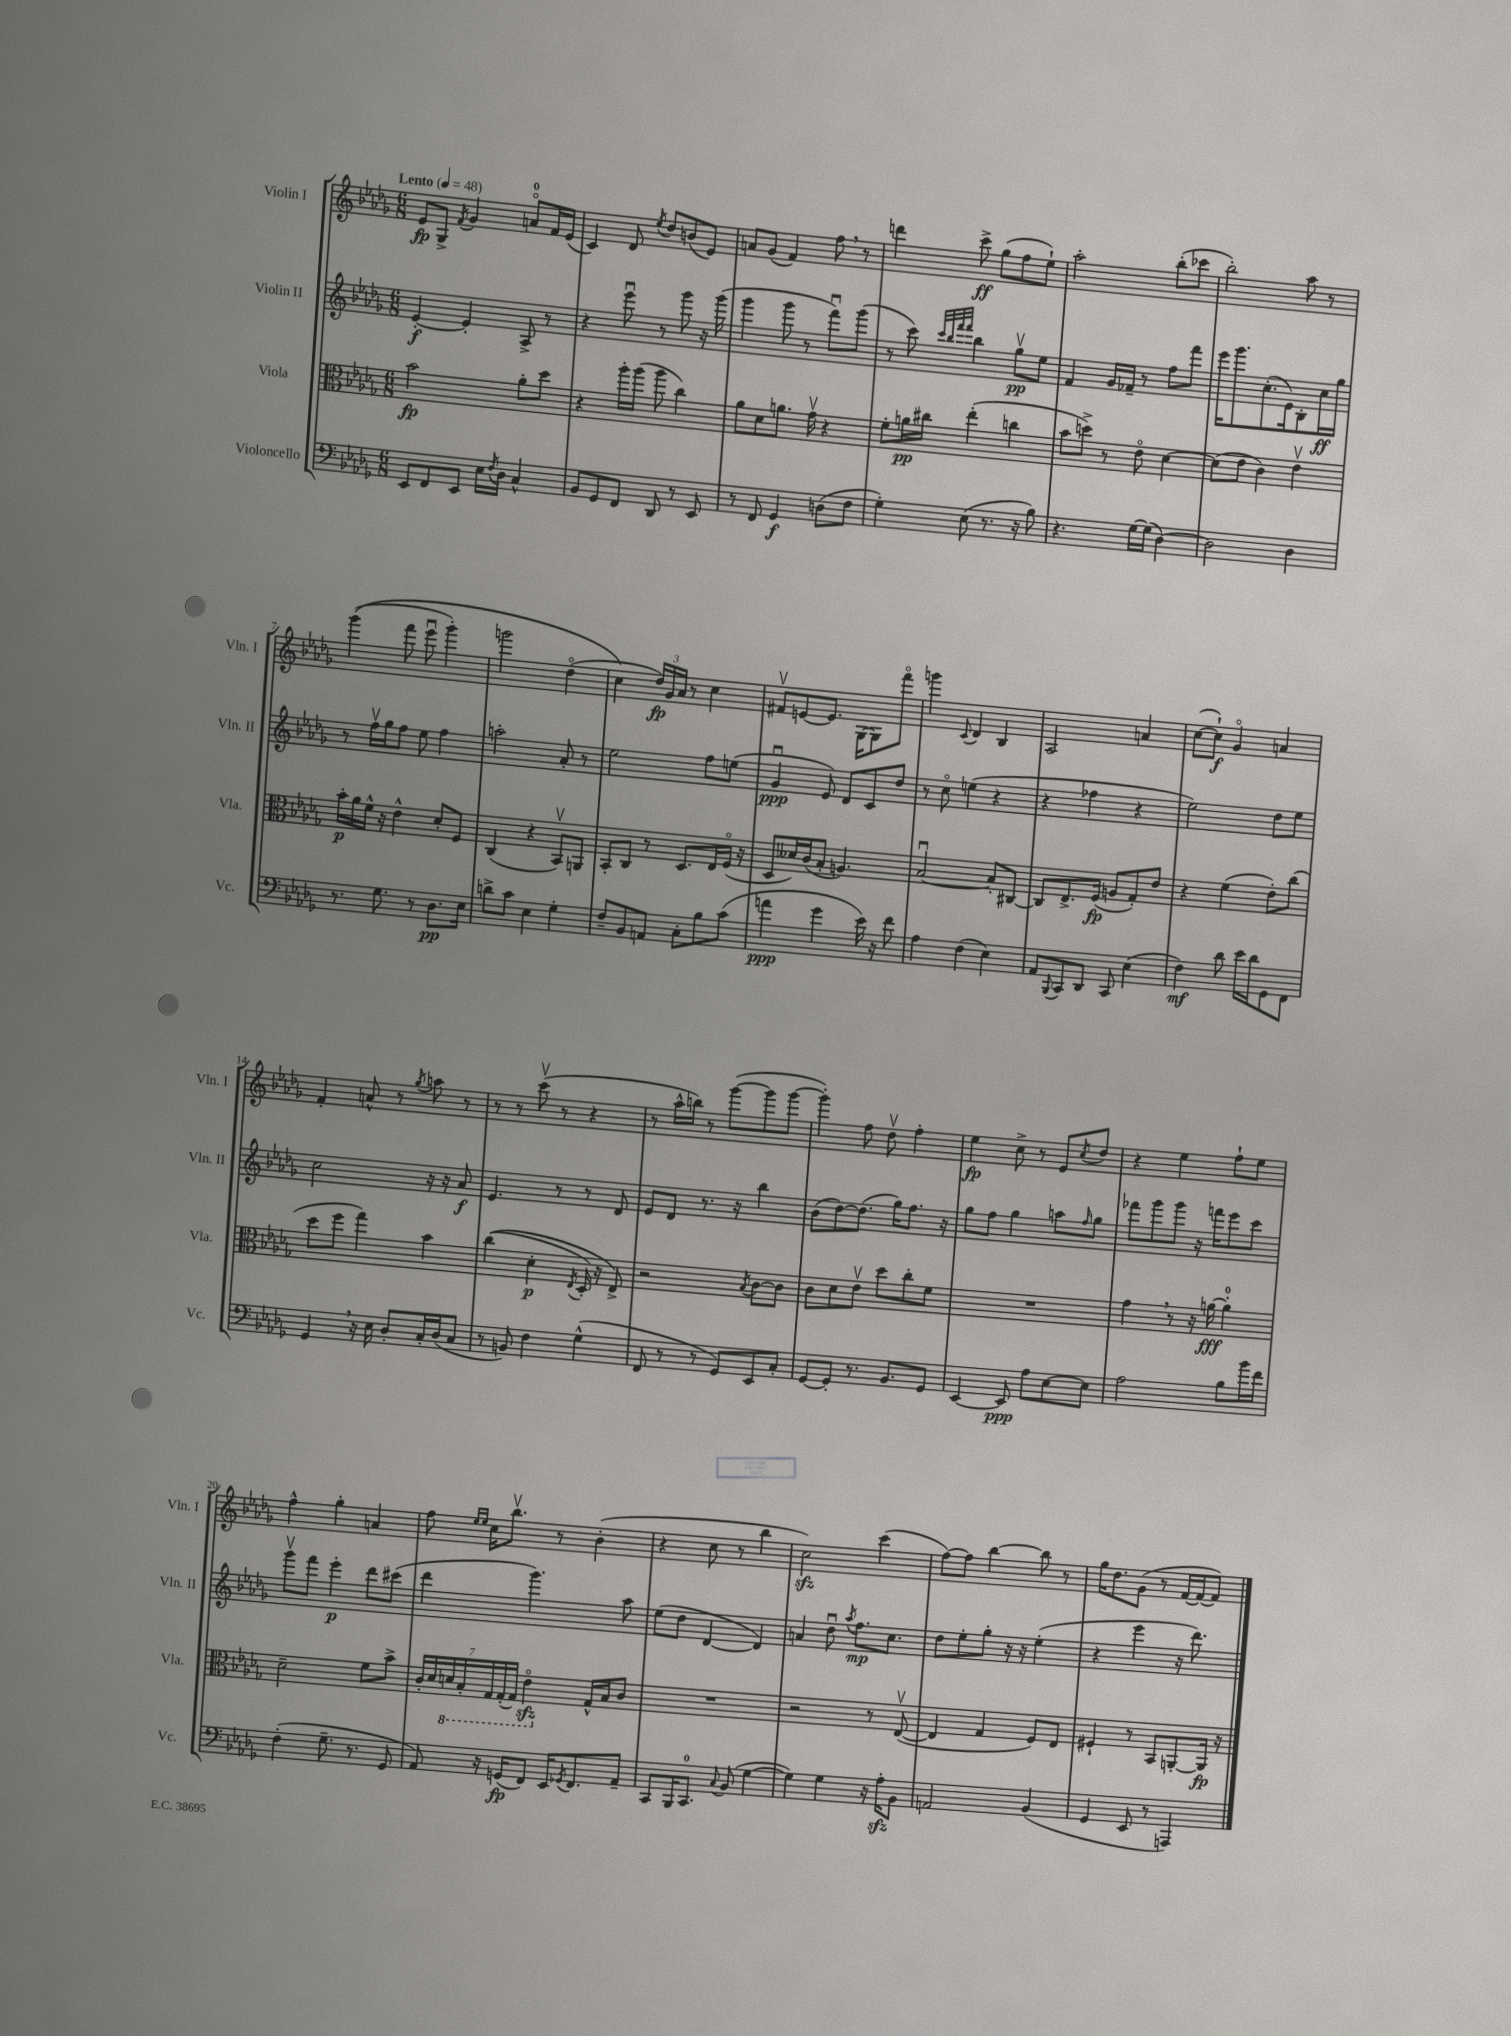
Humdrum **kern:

**kern	**dynam	**kern	**dynam	**kern	**dynam	**kern	**dynam
*part4	*part4	*part3	*part3	*part2	*part2	*part1	*part1
*staff4	*staff4	*staff3	*staff3	*staff2	*staff2	*staff1	*staff1
*I"Violoncello	*	*I"Viola	*	*I"Violin II	*	*I"Violin I	*
*I'Vc.	*	*I'Vla.	*	*I'Vln. II	*	*I'Vln. I	*
*clefF4	*	*clefC3	*	*clefG2	*	*clefG2	*
*k[b-e-a-d-g-]	*	*k[b-e-a-d-g-]	*	*k[b-e-a-d-g-]	*	*k[b-e-a-d-g-]	*
*M6/8	*	*M6/8	*	*M6/8	*	*M6/8	*
*MM48	*	*MM48	*	*MM48	*	*MM48	*
=1	=1	=1	=1	=1	=1	=1	=1
!	!	!	!	!	!	!LO:TX:a:B:t=Lento	!
8EE-/L	.	2b-\	fp	[4e-'/	f	8e-/L	fp
8FF/	.	.	.	.	.	8G-^/J	.
.	.	.	.	.	.	8qf/	.
8EE-/J	.	.	.	4e-'/]	.	4g-/	.
16E-\LL	.	.	.	.	.	.	.
8qF/	.	.	.	.	.	.	.
16D-\JJ	.	.	.	.	.	.	.
4C^^/	.	8a-'\L	.	8A-^/	.	8an/L	.
.	.	8dd-\J	.	8r	.	16f/L	.
.	.	.	.	.	.	(16e-/JJ	.
=2	=2	=2	=2	=2	=2	=2	=2
8BB-/L	.	4r	.	4r	.	4c/)	.
8GG-/	.	.	.	.	.	.	.
8FF/J	.	16aa-'\LL	.	8eee-u\	.	8d-/	.
.	.	(16aa-\JJ	.	.	.	.	.
.	.	.	.	.	.	8qee-/	.
8DD-/	.	8aa-\	.	8r	.	8dd-/L	.
8r	.	4cc\)	.	8ggg-\	.	(8bn/	.
8EE-/	.	.	.	16r	.	8e-/J)	.
.	.	.	.	(16ggg-\	.	.	.
=3	=3	=3	=3	=3	=3	=3	=3
8r	.	8a-\L	.	4ggg-\	.	8an/L	.
8FF/	.	8d-\	.	.	.	(8g-/J	.
4GG-/	f	8.an\J	.	8ggg-\	.	4f/)	.
.	.	.	.	8r	.	.	.
.	.	16g-v\	.	.	.	.	.
(8Dn\L	.	4r	.	8fffu\L)	.	8ff,\	.
8F\J	.	.	.	(8ggg-\J	.	8r	.
=4	=4	=4	=4	=4	=4	=4	=4
4G-'\)	.	8f'\L	.	8r	.	4dddn\	.
.	.	16an\L	pp	8ccc\)	.	.	.
.	.	16cc#X\JJ	.	.	.	.	.
.	.	.	.	32qqccc/LLL	.	.	.
.	.	.	.	32qqbb-/	.	.	.
.	.	.	.	32qqfff/	.	.	.
.	.	.	.	32qqfff/JJJ	.	.	.
(8E-\	.	(4ee-'\	.	4bb-\	.	8ccc^\	ff
8.r	.	.	.	.	.	(8gg-\L	.
.	.	4ccn\	.	8gg-v\L	pp	8ff\	.
16r	.	.	.	.	.	.	.
8B-\)	.	.	.	8ee-\J	.	8ee-`\J)	.
=5	=5	=5	=5	=5	=5	=5	=5
4.r	.	8b-\L	.	4f/	.	2aa-'\	.
.	.	8ddn^\J)	.	.	.	.	.
.	.	8r	.	16g-/LL	.	.	.
.	.	.	.	16f-X~/JJ	.	.	.
[16G-\LL	.	8e-\	.	8r	.	.	.
(16G-\JJ]	.	.	.	.	.	.	.
[4D-\)	.	[4d-\	.	8ff\L	.	(8bb-'\L	.
.	.	.	.	8fff\J	.	8ccc-X\J	.
=6	=6	=6	=6	=6	=6	=6	=6
2D-\]	.	(8d-\L]	.	16eee-\KL	.	2bb-'\)	.
.	.	.	.	8.ggg-\	.	.	.
.	.	8e-\J	.	.	.	.	.
.	.	4c\)	.	(8.cc'\	.	.	.
.	.	.	.	16e-\k)	.	.	.
4D-\	.	4e-v\	.	8B-'\	.	8aa-\	.
.	.	.	.	16cc\L	ff	8r	.
.	.	.	.	16gg-\JJ	.	.	.
!!LO:LB:g=z
=7	=7	=7	=7	=7	=7	=7	=7
8.r	.	16b-'\LL	p	8r	.	((4ggg-\	.
.	.	16a-\	.	.	.	.	.
.	.	16f^^\JJ	.	16ffv\LL	.	.	.
8.G-\	.	16r	.	16gg-\J	.	.	.
.	.	4e-^^\	.	8ff\J	.	8fff\	.
8r	.	.	.	8ee-\	.	8eee-u\	.
8.D-\L	pp	8d-'/L	.	4ff\	.	4ggg-'\)	.
.	.	8F/J	.	.	.	.	.
16E-\Jk	.	.	.	.	.	.	.
=8	=8	=8	=8	=8	=8	=8	=8
8dn^\L	.	(4C/	.	2aan'\	.	2gggn\	.
8c\J	.	.	.	.	.	.	.
4E-\	.	4r	.	.	.	.	.
4G-'\	.	8BB-v/L)	.	8a-'/	.	(4dd-\	.
.	.	8AAn/J	.	8r	.	.	.
=9	=9	=9	=9	=9	=9	=9	=9
8F~/L	.	8BB-'/L	.	2ee-\	.	4cc\)	.
8BB-/	.	8C/J	.	.	.	.	.
8AAn/J	.	8r	.	.	.	24dd-/LL)	fp
.	.	.	.	.	.	24g-/	.
.	.	.	.	.	.	24a-/JJ	.
8C'\L	.	8.D-/L	.	.	.	8r	.
8B-\	.	.	.	8ff\L	.	4cc\	.
.	.	16E-/L	.	.	.	.	.
(8c\J	.	(16F/JJ	.	(8een\J	.	.	.
.	.	16r	.	.	.	.	.
=10	=10	=10	=10	=10	=10	=10	=10
4an\	ppp	8D-/L	.	4g-u/	ppp	8f#Xv/L	.
.	.	16d--X/L)	.	.	.	[8en/	.
.	.	(16c/J	.	.	.	.	.
4g-\	.	8B-'/J	.	8e-/)	.	8.e/J]	.
.	.	4.An/)	.	8d-/L	.	.	.
.	.	.	.	.	.	[16G-\KL	.
16e-\)	.	.	.	8c/	.	8G-\]	.
16r	.	.	.	.	.	.	.
8f\	.	.	.	8dd-/J	.	8fff\J	.
=11	=11	=11	=11	=11	=11	=11	=11
4A-\	.	[2B-u/	.	8r	.	4gggn\	.
.	.	.	.	8cc\	.	.	.
.	.	.	.	.	.	8qqc/	.
(4F\	.	.	.	(4een\	.	4d-/	.
4E-\)	.	8B-'/L]	.	4r	.	4B-/	.
.	.	[8C#X/J	.	.	.	.	.
=12	=12	=12	=12	=12	=12	=12	=12
8AA-/L	.	8C#/L]	.	4r	.	2A-/	.
8qqBBB-/	.	.	.	.	.	.	.
8CC/	.	8.E-^/	.	.	.	.	.
8DD-/J	.	.	.	4ff-X\	.	.	.
.	.	(16F/Jk	fp	.	.	.	.
8CC/	.	8An/L	.	.	.	.	.
(4E-\	.	8G-'/)	.	4r	.	4an/	.
.	.	8e-/J	.	.	.	.	.
=13	=13	=13	=13	=13	=13	=13	=13
4F\)	mf	4r	.	2ee-\)	.	([8cc\L	.
.	.	.	.	.	.	8cc`\J])	f
8d-\	.	(4f\	.	.	.	4g-/	.
16e-\LL	.	.	.	.	.	.	.
16d-\J	.	.	.	.	.	.	.
8GG-\	.	8e-'\L)	.	8dd-\L	.	4an/	.
8FF\J	.	(8cc\J	.	8ee-\J	.	.	.
!!LO:LB:g=z
=14	=14	=14	=14	=14	=14	=14	=14
4GG-,/	.	8dd-\L	.	2cc\	.	4f'/	.
.	.	8ff\J	.	.	.	.	.
16r	.	4gg-\)	.	.	.	8an^^/	.
16E-\	.	.	.	.	.	.	.
8D-'/L	.	.	.	.	.	8r	.
.	.	.	.	.	.	8qgg-/	.
16C'/L	.	4b-\	.	16r	.	8aan\	.
(16D-/J	.	.	.	16r	.	.	.
8C/J	.	.	.	8a-/	f	8r	.
=15	=15	=15	=15	=15	=15	=15	=15
8r	.	((4cc\	.	4.e-/	.	8r	.
8BBn/)	.	.	.	.	.	8r	.
4F\	.	4d-'\	p	.	.	(8cccv\	.
.	.	.	.	8r	.	8r	.
.	.	8qE-/	.	.	.	.	.
(4G-^^\	.	16D-'/)	.	8r	.	4r	.
.	.	16r	.	.	.	.	.
.	.	8E-^/)	.	8d-/	.	.	.
=16	=16	=16	=16	=16	=16	=16	=16
8FF/	.	2r	.	8e-/L	.	8r	.
8r	.	.	.	8d-/J	.	16aa-^^\LL	.
.	.	.	.	.	.	16bbn\JJ)	.
8r	.	.	.	8.r	.	8r	.
8GG-/L)	.	.	.	.	.	([8ggg-\L	.
.	.	.	.	16r	.	.	.
.	.	8qB-/	.	.	.	.	.
8EE-/	.	[8c\L	.	4bb-\	.	8ggg-\]	.
8C'/J	.	8c\J]	.	.	.	[8ggg-\J	.
=17	=17	=17	=17	=17	=17	=17	=17
[8GG-/L	.	8c\L	.	(8b-\L	.	4ggg-'\])	.
8GG-'/J]	.	8d-\	.	[8dd-\)	.	.	.
8.r	.	8e-v\J	.	(8.dd-\J]	.	8ff\	.
.	.	8dd-\L	.	.	.	8dd-v\	.
8.BB-/L	.	.	.	16gg-\KL)	.	.	.
.	.	8cc'\	.	8.ff\J	.	4ff'\	.
8GG-/J	.	8f\J	.	.	.	.	.
.	.	.	.	16r	.	.	.
=18	=18	=18	=18	=18	=18	=18	=18
[4EE-/	.	2.r	.	8gg-\L	.	4ee-\	fp
.	.	.	.	8ff\J	.	.	.
8EE-/]	ppp	.	.	4gg-\	.	8cc^\	.
8A-\L	.	.	.	.	.	8r	.
[8E-\	.	.	.	8aan\L	.	8e-/L	.
.	.	.	.	16qqff/	.	8qcc/	.
8E-\J]	.	.	.	8gg-\J	.	8dd-/J	.
=19	=19	=19	=19	=19	=19	=19	=19
2A-\	.	4g-,\	.	8fff-X\L	.	4r	.
.	.	.	.	8ggg-\	.	.	.
.	.	8r	.	8ggg-\J	.	4ee-\	.
.	.	16r	.	16r	.	.	.
.	.	[16an\	fff	16fffn\KL	.	.	.
8B-\L	.	4a'\]	.	8eee-\	.	8ff`\L	.
16b-\L	.	.	.	8ccc\J	.	8ee-\J	.
16f\JJ	.	.	.	.	.	.	.
!!LO:LB:g=z
=20	=20	=20	=20	=20	=20	=20	=20
(4F'\	.	2d-~\	.	8ggg-v\L	.	4ff^^\	.
.	.	.	.	8fff\J	.	.	.
8.G-~\	.	.	.	4eee-'\	p	4gg-'\	.
8.r	.	.	.	.	.	.	.
.	.	8f\L	.	8ddd-\L	.	4an/	.
8GG-/	.	8b-^\J	.	(8ccc#X\J	.	.	.
=21	=21	=21	=21	=21	=21	=21	=21
8AA-/)	.	28c'/LL	.	4ddd-\	.	8ff\	.
.	.	28d-/	.	.	.	.	.
*	*	*8ba	*	*	*	*	*
.	.	28Dn/	.	.	.	.	.
.	.	28BB-'/	.	.	.	.	.
.	.	.	.	.	.	16qqee-/LL	.
.	.	.	.	.	.	16qqee-/JJ	.
16r	.	.	.	.	.	16cc\KL	.
.	.	28GG-/	.	.	.	.	.
.	.	(28GG-'/	.	.	.	.	.
(16GGn/KL	fp	.	.	.	.	8.bb-v\J	.
.	.	28GG-/JJ)	.	.	.	.	.
8FF/J)	.	4E-zz\	.	4.ggg-\)	.	.	.
16EE-/KL	.	.	.	.	.	8r	.
8qGG-X/	.	.	.	.	.	.	.
8.FF/	.	.	.	.	.	.	.
*	*	*X8ba	*	*	*	*	*
.	.	16G-^^/LL	.	.	.	(4b-'\	.
.	.	16B-/J	.	.	.	.	.
8AA-~/J	.	8c/J	.	8aa-\	.	.	.
=22	=22	=22	=22	=22	=22	=22	=22
8CC/L	.	2.r	.	(8ee-\L	.	4r	.
16BBB-/K	.	.	.	8dd-\J	.	.	.
8.CC/J	.	.	.	.	.	.	.
.	.	.	.	[4d-/	.	8cc\	.
8qqC/	.	.	.	.	.	.	.
(8BB-/	.	.	.	.	.	8r	.
[4G-\	.	.	.	4d-/])	.	4bb-\	.
=23	=23	=23	=23	=23	=23	=23	=23
4G-\])	.	2r	.	4an/	.	2cczz\)	.
4G-\	.	.	.	8dd-u\	.	.	.
.	.	.	.	8qaa-/	.	.	.
.	.	.	.	8.ff\L	mp	.	.
16r	.	8r	.	.	.	(4ccc\	.
16A-zz'\KL	.	.	.	8.cc\J	.	.	.
8BB-\J	.	([8E-v/	.	.	.	.	.
=24	=24	=24	=24	=24	=24	=24	=24
2AAn/	.	4E-/]	.	8dd-\L	.	[8ff\L)	.
.	.	.	.	8ee-'\	.	8ff\J]	.
.	.	4G-/	.	8gg-'\J	.	[4bb-\	.
.	.	.	.	16r	.	.	.
.	.	.	.	16r	.	.	.
(4BB-/	.	8F/L)	.	(4ee-'\	.	8bb-\]	.
.	.	8E-/J	.	.	.	8r	.
=25	=25	=25	=25	=25	=25	=25	=25
4GG-/	.	4F#X`/	.	4r	.	16gg-\KL	.
.	.	.	.	.	.	8.dd-\	.
8EE-/	.	8r	.	4eee-\	.	(8g-\J	.
8r	.	8BB-/L	.	.	.	8r	.
4AAAn/)	.	[8AAn'/	.	16r	.	[16f/LL	.
.	.	.	.	8.ddd-\)	.	16f/J_	.
.	.	16AA/Jk]	fp	.	.	8f/J])	.
.	.	16r	.	.	.	.	.
==	==	==	==	==	==	==	==
*-	*-	*-	*-	*-	*-	*-	*-
